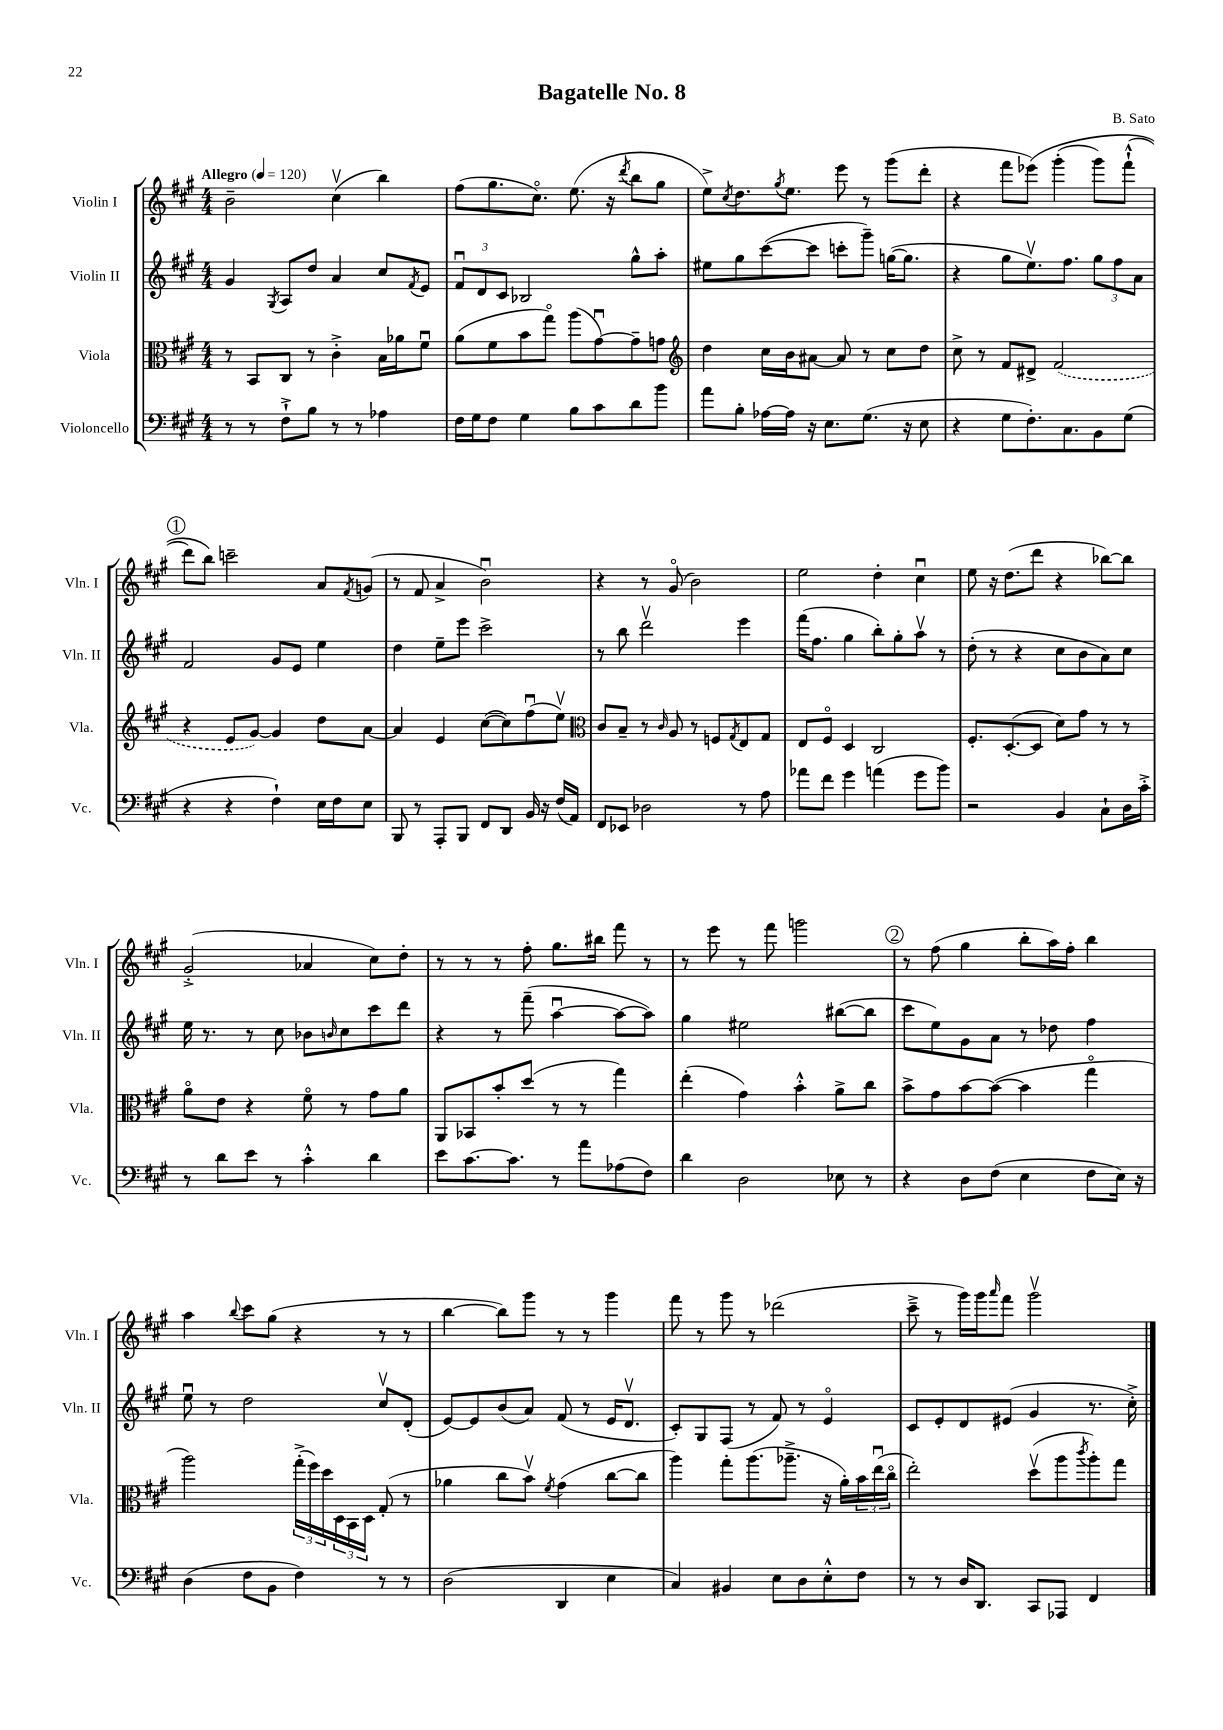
\header { title = "Bagatelle No. 8" composer = "B. Sato" }
<<
\new StaffGroup <<
\new Staff = "s0" \with { instrumentName = "Violin I" shortInstrumentName = "Vln. I" } {
    \clef treble \key a \major \numericTimeSignature \time 4/4 \tempo "Allegro" 4 = 120
    b'2-- cis''4\upbow( b''4) |
    fis''8( gis''8. cis''8.\flageolet) e''8.( r16 \acciaccatura { d'''8 } b''8 gis''8 |
    e''8->) \acciaccatura { cis''8 } d''8. \acciaccatura { gis''8 } e''8. e'''8 r8 gis'''8( d'''8-. |
    r4 fis'''8 ees'''8)\( gis'''4-.( gis'''8) fis'''8-!-^( |
    \mark \markup { \circle "1" } d'''8) b''8\) c'''2-- a'8 \acciaccatura { fis'8 } g'8( |
    r8 fis'8 a'4-> b'2\downbow) |
    r4 r8 gis'8\flageolet( b'2) |
    e''2 d''4-. cis''4\downbow |
    e''8 r16 d''8.( d'''8 r4 bes''8~) bes''8 |
    gis'2-.->( aes'4 cis''8) d''8-. |
    r8 r8 r8 fis''8-. gis''8. bis''16 fis'''8 r8 |
    r8 e'''8 r8 fis'''8 g'''2 |
    \mark \markup { \circle "2" } r8 fis''8( gis''4 b''8-. a''16) fis''16-. b''4 |
    a''4 \appoggiatura { b''8 } cis'''8 gis''8( r4 r8 r8 |
    b''4~ b''8) gis'''8 r8 r8 gis'''4 |
    fis'''8 r8 gis'''8 r8 des'''2( |
    cis'''8---> r8 gis'''16) gis'''16 \grace { a'''16 } fis'''8 gis'''2\upbow \bar "|." |
}
\new Staff = "s1" \with { instrumentName = "Violin II" shortInstrumentName = "Vln. II" } {
    \clef treble \key a \major \numericTimeSignature \time 4/4
    gis'4 \acciaccatura { gis8 } a8 d''8 a'4 cis''8 \acciaccatura { fis'8 } e'8 |
    \tuplet 3/2 { fis'8\downbow d'8 cis'8 } bes2 gis''8-^ a''8-. |
    eis''8 gis''8 cis'''8~( cis'''8 c'''8-. gis'''8--) g''16~( g''8. |
    r4 gis''8 e''8.\upbow) fis''8. \tuplet 3/2 { gis''8 fis''8 a'8 } |
    \mark \markup { \circle "1" } fis'2 gis'8 e'8 e''4 |
    d''4 e''8-- e'''8 cis'''2-> |
    r8 b''8 d'''2\upbow e'''4 |
    fis'''16( fis''8. gis''4 b''8-.) gis''8-. a''8\upbow r8 |
    d''8-.( r8 r4 cis''8 b'8 a'8) cis''8 |
    e''16 r8. r8 cis''8 bes'8 \grace { b'16 } cis''8 cis'''8 d'''8 |
    r4 r8 fis'''8--( a''4~\downbow a''8~ a''8) |
    gis''4 eis''2 bis''8~( bis''8 |
    \mark \markup { \circle "2" } cis'''8 e''8) gis'8 a'8 r8 des''8 fis''4 |
    e''8\downbow r8 d''2 cis''8\upbow d'8-.( |
    e'8~) e'8 b'8( a'8) fis'8( r8 e'16 d'8.\upbow |
    cis'8-.) gis8 fis8( r8 fis'8) r8 e'4\flageolet |
    cis'8 e'8-. d'8 eis'8( gis'4 r8. cis''16-.->) \bar "|." |
}
\new Staff = "s2" \with { instrumentName = "Viola" shortInstrumentName = "Vla." } {
    \clef alto \key a \major \numericTimeSignature \time 4/4
    r8 b,8 cis8 r8 cis'4-.-> b16 aes'16 fis'8\downbow |
    a'8( fis'8 b'8 gis''8\flageolet) a''8( gis'8~\downbow) gis'8-- g'8 |
    \clef treble d''4 cis''16 b'16 ais'8~ ais'8 r8 cis''8 d''8 |
    cis''8-> r8 fis'8 dis'8-> \once \slurDashed fis'2( |
    \mark \markup { \circle "1" } r4 e'8 gis'8~) gis'4 d''8 a'8~ |
    a'4 e'4 cis''8~( cis''8) fis''8\downbow( e''8\upbow) |
    \clef alto cis'8 b8-- r8 \grace { cis'16 } a8 r8 f8 \acciaccatura { gis8 } e8 gis8 |
    e8 fis8\flageolet d4 cis2 |
    fis8.-. d8.~-.( d8 d'8) gis'8 r8 r8 |
    a'8\flageolet e'8 r4 fis'8\flageolet r8 gis'8 a'8 |
    a,8 bes,8 b'8-. d''8( r8 r8 gis''4) |
    e''4-.( gis'4) b'4-.-^ a'8-> cis''8 |
    \mark \markup { \circle "2" } b'8-> gis'8 b'8~ b'8~( b'4 gis''4\flageolet |
    a''2) \tuplet 3/2 { gis''16-.->( fis''16) d''16 } \tuplet 3/2 { d16 b,16 d16 } gis8-.( r8 |
    aes'4 cis''8 b'8\upbow) \acciaccatura { fis'8 } gis'4( cis''8~ cis''8 |
    a''4) gis''8-. a''8.( aes''8.---> r16 a'16-.) \tuplet 3/2 { b'16 e''16\downbow( cis''16\flageolet } |
    e''2-.) d''8\upbow( a''8 \acciaccatura { cis'''8 } a''8-.) gis''8 \bar "|." |
}
\new Staff = "s3" \with { instrumentName = "Violoncello" shortInstrumentName = "Vc." } {
    \clef bass \key a \major \numericTimeSignature \time 4/4
    r8 r8 fis8-!-> b8 r8 r8 aes4 |
    fis16 gis16 fis8 gis4 b8 cis'8 d'8 b'8 |
    a'8 b8-. aes16~ aes16 r16 e8. gis8.( r16 e8 |
    r4 gis8 fis8.-.) cis8. b,8 gis8( |
    \mark \markup { \circle "1" } r4 r4 fis4-!) e16 fis16 e8 |
    b,,8 r8 a,,8-. b,,8 fis,8 d,8 b,16 r16 fis16( a,16) |
    fis,8 ees,8 des2 r8 a8 |
    aes'8 fis'8 gis'4 a'4( gis'8 b'8) |
    r2 b,4 cis8-! d16 cis'16-.-> |
    r8 d'8 e'8 r8 cis'4-.-^ d'4 |
    e'8 cis'8.~ cis'8. r8 a'8 aes8( fis8) |
    d'4 d2 ees8 r8 |
    \mark \markup { \circle "2" } r4 d8 fis8( e4 fis8 e16) r16 |
    d4( fis8 b,8 fis4) r8 r8 |
    d2( d,4 e4 |
    cis4) bis,4 e8 d8 e8-.-^ fis8 |
    r8 r8 d16 d,8. cis,8 aes,,8 fis,4 \bar "|." |
}
>>
>>
\layout { \context { \Score \remove "Bar_number_engraver" } }
